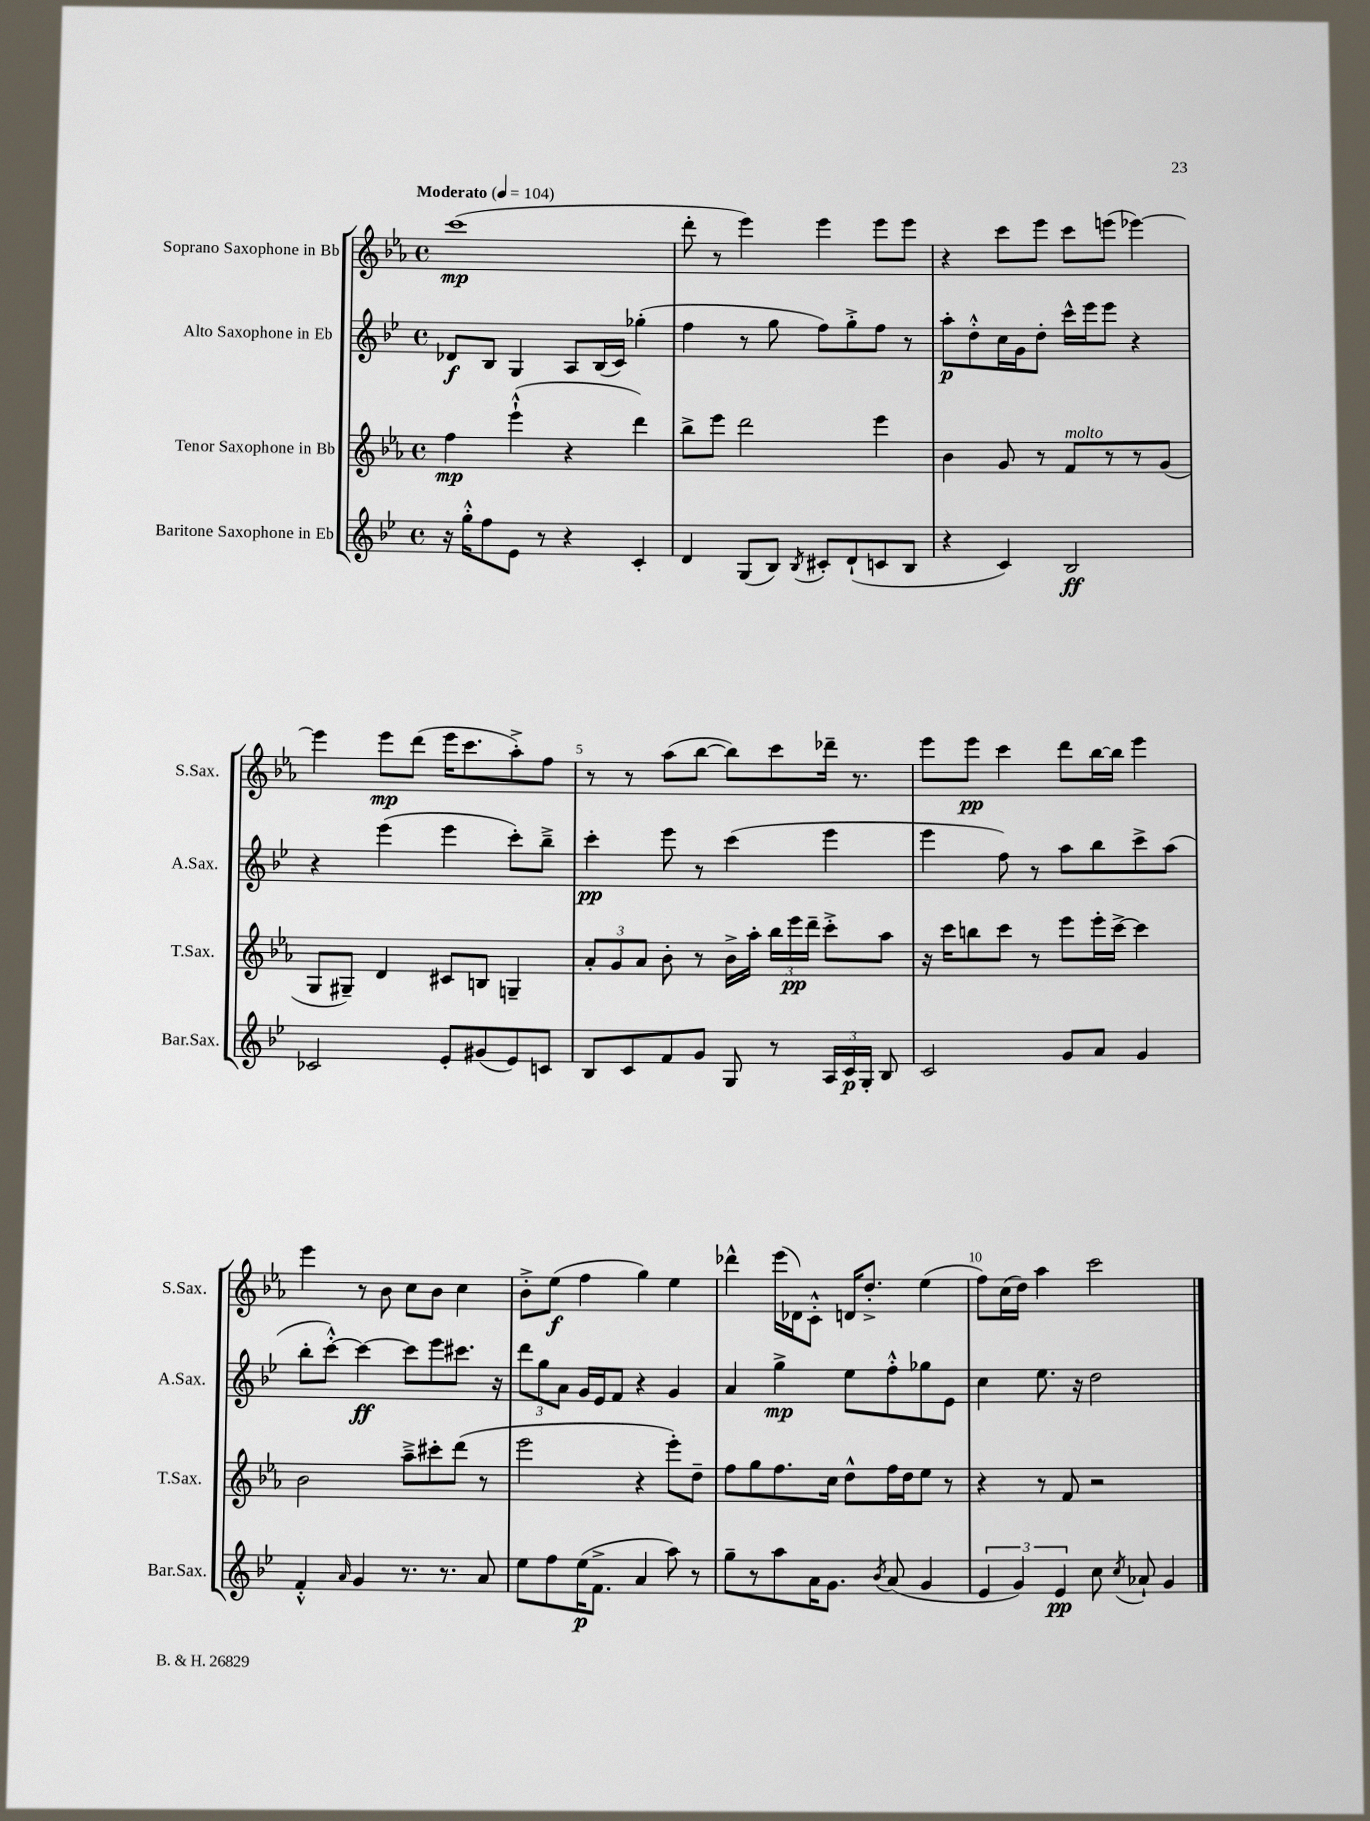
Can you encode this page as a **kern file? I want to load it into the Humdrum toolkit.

**kern	**dynam	**kern	**dynam	**kern	**dynam	**kern	**dynam
*part4	*part4	*part3	*part3	*part2	*part2	*part1	*part1
*staff4	*staff4	*staff3	*staff3	*staff2	*staff2	*staff1	*staff1
*I"Baritone Saxophone in Eb	*	*I"Tenor Saxophone in Bb	*	*I"Alto Saxophone in Eb	*	*I"Soprano Saxophone in Bb	*
*I'Bar.Sax.	*	*I'T.Sax.	*	*I'A.Sax.	*	*I'S.Sax.	*
*clefG2	*	*clefG2	*	*clefG2	*	*clefG2	*
*k[b-e-]	*	*k[b-e-a-]	*	*k[b-e-]	*	*k[b-e-a-]	*
*M4/4	*	*M4/4	*	*M4/4	*	*M4/4	*
*met(c)	*	*met(c)	*	*met(c)	*	*met(c)	*
*MM104	*	*MM104	*	*MM104	*	*MM104	*
=1	=1	=1	=1	=1	=1	=1	=1
!	!	!	!	!	!	!LO:TX:a:B:t=Moderato	!
16r	.	4ff\	mp	8d-X/L	f	(1ccc	mp
16gg'^^\KL	.	.	.	.	.	.	.
8ff\	.	.	.	8B-/J	.	.	.
8e-\J	.	(4eee-`^^\	.	4G/	.	.	.
8r	.	.	.	.	.	.	.
4r	.	4r	.	8A/L	.	.	.
.	.	.	.	(16B-/L	.	.	.
.	.	.	.	16c/JJ)	.	.	.
4c'/	.	4ddd\)	.	(4gg-X'\	.	.	.
=2	=2	=2	=2	=2	=2	=2	=2
4d/	.	8bb-^\L	.	4ff\	.	8ddd'\	.
.	.	8eee-\J	.	.	.	8r	.
(8G/L	.	2ddd\	.	8r	.	4eee-\)	.
8B-/J)	.	.	.	8gg\	.	.	.
8qB-/	.	.	.	.	.	.	.
8c#X'/L	.	.	.	8ff\L)	.	4eee-\	.
(8d`/	.	.	.	8gg'^\	.	.	.
8cn/	.	4eee-\	.	8ff\J	.	8eee-\L	.
8B-/J	.	.	.	8r	.	8eee-\J	.
=3	=3	=3	=3	=3	=3	=3	=3
4r	.	4b-\	.	8aa'\L	p	4r	.
.	.	.	.	8dd'^^\	.	.	.
4c/)	.	8g/	.	16cc\L	.	8ccc\L	.
.	.	.	.	16g\J	.	.	.
.	.	8r	.	8dd'\J	.	8eee-\J	.
!	!	!LO:TX:a:i:t=molto	!	!	!	!	!
2B-/	ff	8f/L	.	16ccc^^\LL	.	8ccc\L	.
.	.	.	.	16eee-\J	.	.	.
.	.	8r	.	8eee-\J	.	(8eeen\J	.
.	.	8r	.	4r	.	[4eee-X\)	.
.	.	(8g/J	.	.	.	.	.
!!LO:LB:g=z
=4	=4	=4	=4	=4	=4	=4	=4
2c-X/	.	8G/L	.	4r	.	4eee-\]	.
.	.	8G#X~/J)	.	.	.	.	.
.	.	4d/	.	(4eee-\	.	8eee-\L	mp
.	.	.	.	.	.	(8ddd\J	.
8e-'/L	.	8c#X/L	.	4eee-\	.	16eee-\KL	.
.	.	.	.	.	.	8.ccc\	.
(8g#X/	.	8Bn/J	.	.	.	.	.
8e-/)	.	4Gn~/	.	8ccc'\L)	.	8aa-'^\)	.
8cn/J	.	.	.	8bb-~^\J	.	8ff\J	.
=5	=5	=5	=5	=5	=5	=5	=5
8B-/L	.	12a-'/L	.	4ccc'\	pp	8r	.
.	.	12g/	.	.	.	.	.
8c/	.	.	.	.	.	8r	.
.	.	12a-/J	.	.	.	.	.
8f/	.	8b-'\	.	8eee-\	.	(8aa-\L	.
8g/J	.	8r	.	8r	.	[8bb-\J	.
8G/	.	16b-^\LL	.	(4ccc\	.	8bb-\L])	.
.	.	16aa-'\JJ	.	.	.	.	.
8r	.	24bb-\LL	.	.	.	8ccc\	.
.	.	24eee-\	pp	.	.	.	.
.	.	24ddd~\JJ	.	.	.	.	.
24A/LL	.	8ccc'^\L	.	4eee-\	.	16ddd-X~\Jk	.
24c/	p	.	.	.	.	.	.
.	.	.	.	.	.	8.r	.
24G'/JJ	.	.	.	.	.	.	.
8B-/	.	8aa-\J	.	.	.	.	.
=6	=6	=6	=6	=6	=6	=6	=6
2c/	.	16r	.	4eee-\	.	8eee-\L	.
.	.	16ccc\KL	.	.	.	.	.
.	.	8bbn\	.	.	.	8eee-\J	pp
.	.	8ccc\J	.	8ff\)	.	4ccc\	.
.	.	8r	.	8r	.	.	.
8g/L	.	8eee-\L	.	8aa\L	.	8ddd\L	.
8a/J	.	16eee-'\L	.	8bb-\	.	[16bb-\L	.
.	.	[16ccc^\JJ	.	.	.	16bb-\JJ]	.
4g/	.	4ccc\]	.	8ccc^\	.	4eee-\	.
.	.	.	.	(8aa\J	.	.	.
!!LO:LB:g=z
=7	=7	=7	=7	=7	=7	=7	=7
4f'^^/	.	2b-\	.	8bb-'\L	.	4eee-\	.
.	.	.	.	[8ccc'^^\J)	.	.	.
16qqa/	.	.	.	.	.	.	.
4g/	.	.	.	4ccc\_	ff	8r	.
.	.	.	.	.	.	8b-\	.
8.r	.	8aa-~^\L	.	8ccc\L]	.	8cc\L	.
.	.	8ccc#X'\	.	8eee-\	.	8b-\J	.
8.r	.	.	.	.	.	.	.
.	.	(8ddd\J	.	8.ccc#X\J	.	4cc\	.
8a/	.	8r	.	.	.	.	.
.	.	.	.	16r	.	.	.
=8	=8	=8	=8	=8	=8	=8	=8
8ee-\L	.	2eee-\	.	12ddd\L	.	8b-'^\L	.
.	.	.	.	12gg\	.	.	.
8ff\	.	.	.	.	.	(8ee-\J	f
.	.	.	.	12a\J	.	.	.
(16ee-\K	p	.	.	16g/LL	.	4ff\	.
8.f^\J	.	.	.	16e-/J	.	.	.
.	.	.	.	8f/J	.	.	.
4a/	.	4r	.	4r	.	4gg\)	.
8aa\)	.	8eee-'\L)	.	4g/	.	4ee-\	.
8r	.	8dd~\J	.	.	.	.	.
=9	=9	=9	=9	=9	=9	=9	=9
8gg~\L	.	8ff\L	.	4a/	.	4ddd-X^^\	.
8r	.	8gg\	.	.	.	.	.
8aa\	.	8.ff\	.	4gg^\	mp	(16eee-\LL	.
.	.	.	.	.	.	16d-X\J)	.
16a\K	.	.	.	.	.	8c'^^\J	.
8.g\J	.	16cc\Jk	.	.	.	.	.
.	.	8dd^^\L	.	8ee-\L	.	16dn/KL	.
.	.	.	.	.	.	8.dd'^/J	.
8qb-/	.	.	.	.	.	.	.
(8a/	.	16ff\L	.	8ff'^^\	.	.	.
.	.	16dd\J	.	.	.	.	.
4g/	.	8ee-\J	.	8gg-X\	.	(4ee-\	.
.	.	8r	.	8e-\J	.	.	.
=10	=10	=10	=10	=10	=10	=10	=10
6e-/	.	4r	.	4cc\	.	8ff\L)	.
.	.	.	.	.	.	(16cc\L	.
6g/)	.	.	.	.	.	.	.
.	.	.	.	.	.	16dd\JJ)	.
.	.	8r	.	8.ee-\	.	4aa-\	.
6e-/	pp	.	.	.	.	.	.
.	.	8f/	.	.	.	.	.
.	.	.	.	16r	.	.	.
8cc\	.	2r	.	2dd\	.	2ccc\	.
8qcc/	.	.	.	.	.	.	.
8a-X`/	.	.	.	.	.	.	.
4g/	.	.	.	.	.	.	.
==	==	==	==	==	==	==	==
*-	*-	*-	*-	*-	*-	*-	*-
